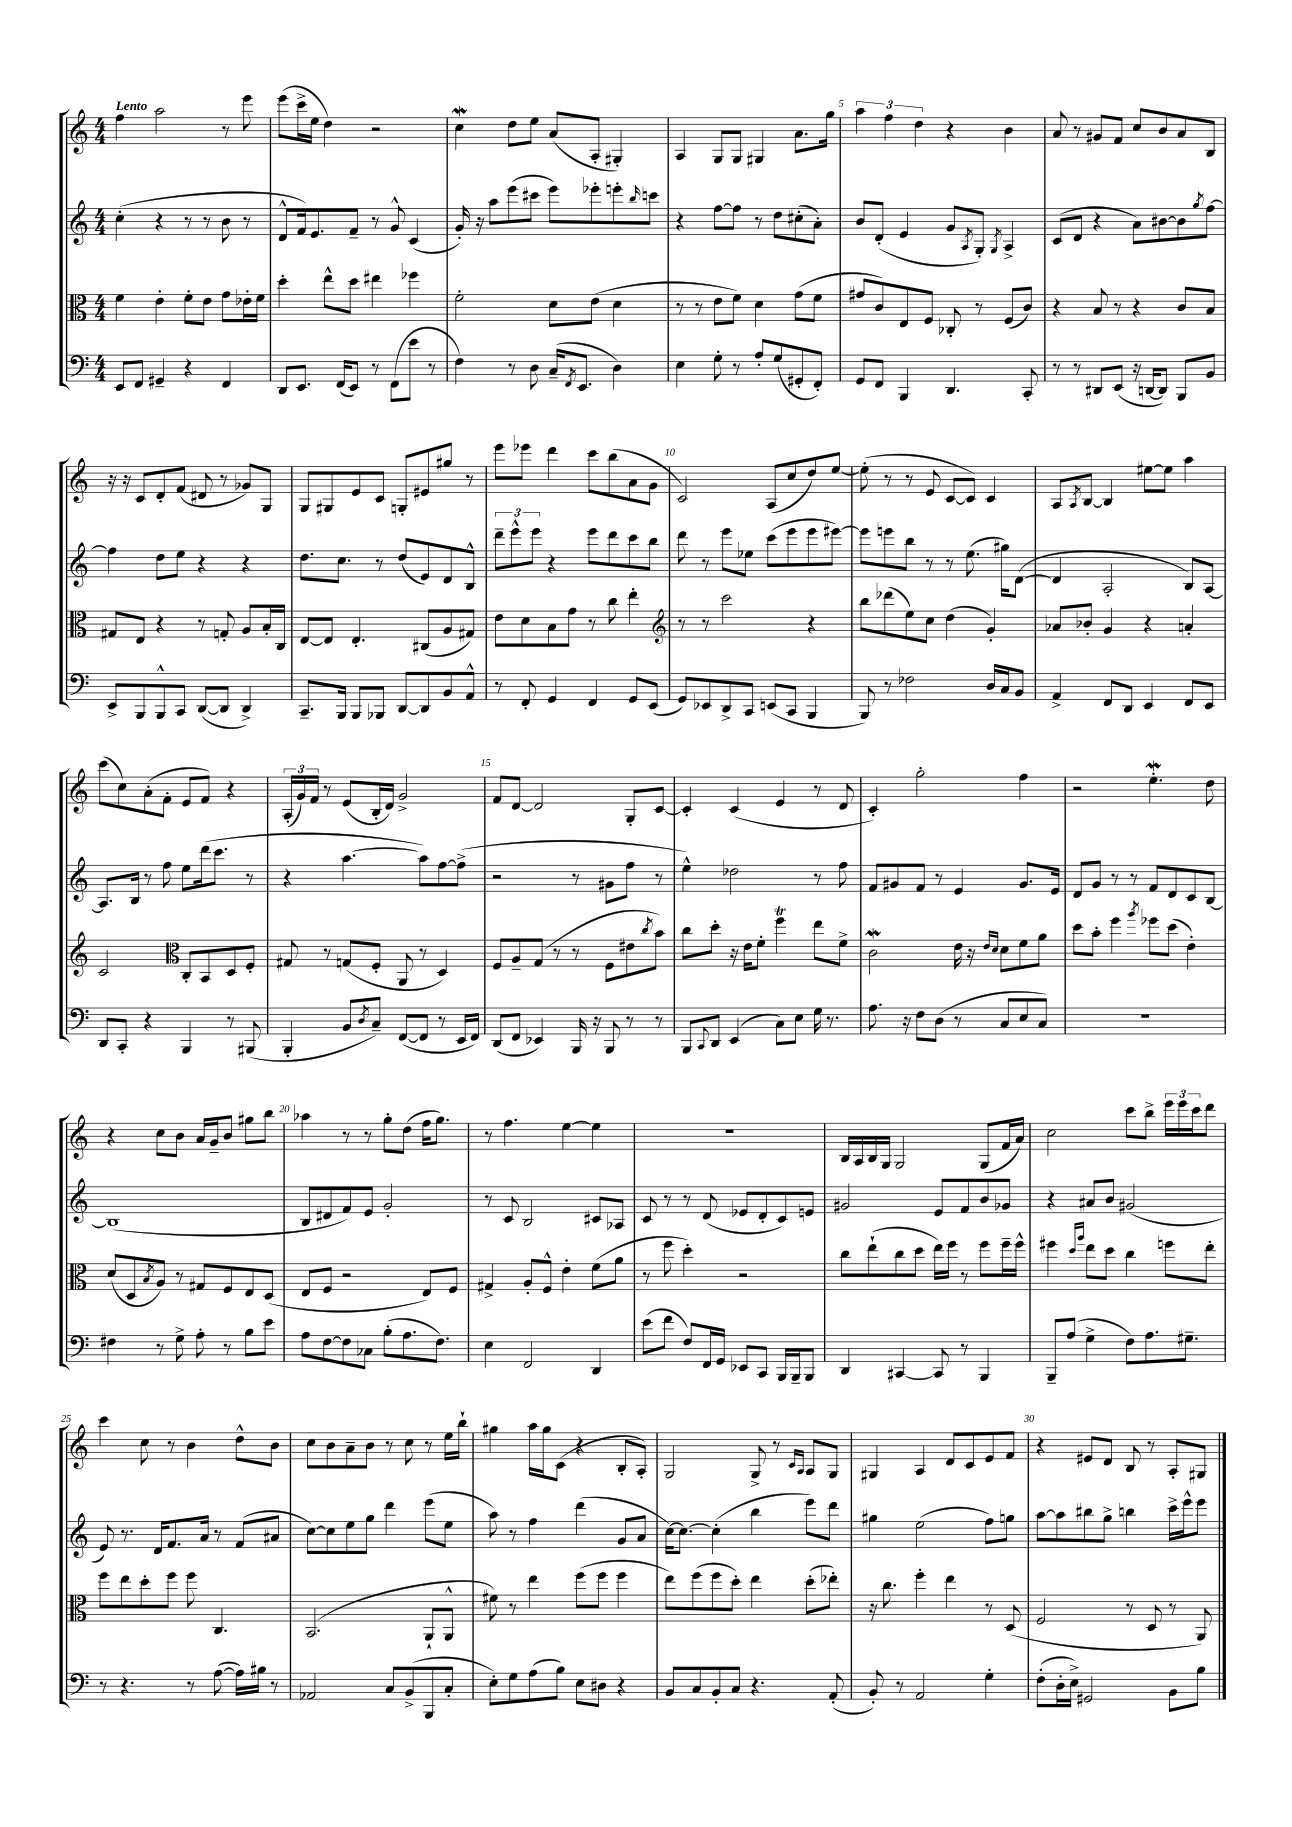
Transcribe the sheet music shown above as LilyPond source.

<<
\new StaffGroup <<
\new Staff = "s0" {
    \clef treble \key c \major \numericTimeSignature \time 4/4 \tempo "Lento"
    f''4 a''2 r8 e'''8 |
    e'''8( c'''16-> e''16 d''4) r2 |
    c''4\mordent d''8 e''8 a'8( a8-. gis4-.) |
    a4 g8 g8 gis4 a'8. g''16 |
    \tuplet 3/2 { a''4 f''4 d''4 } r4 b'4 |
    a'8 r8 gis'8 f'8 c''8 b'8 a'8 b8 |
    r16 r16 c'8 d'8-. f'8( dis'8 r8 ges'8) g8 |
    g8 gis8 e'8 c'8 g8-. eis'8 gis''8 r8 |
    e'''8 ees'''8 d'''4 c'''8 b''8( a'8 g'8 |
    c'2) a8( c''8 d''8) e''8~ |
    e''8-.( r8 r8 e'8 c'8~ c'8) c'4 |
    a8 \acciaccatura { a8 } b8~ b4 eis''8~ eis''8 a''4 |
    c'''8( c''8) a'8-.( f'8-. e'8 f'8) r4 |
    \tuplet 3/2 { a16-.( g'16) f'16 } r8 e'8( b16-. d'16) g'2-> |
    f'8 d'8~ d'2 g8-. c'8~ |
    c'4-. c'4( e'4 r8 d'8 |
    c'4-.) g''2-. f''4 |
    r2 e''4.-.\mordent d''8 |
    r4 c''8 b'8 a'16 g'16-- b'8 gis''8 b''8 |
    aes''4 r8 r8 g''8-. d''8( f''16 g''8.) |
    r8 f''4. e''4~ e''4 |
    R1 |
    b16 a16 b16 g16 g2 g8( f'16 a'16) |
    c''2 c'''8 b''8-> \tuplet 3/2 { e'''16 e'''16 c'''16 } d'''8 |
    c'''4 c''8 r8 b'4 d''8-^ b'8 |
    c''8 b'8 a'8-- b'8 r8 c''8 r8 e''16 b''16-! |
    gis''4 a''16 gis''16 c'8( r4 b8-. a8-.) |
    g2 g8-> r8 \grace { c'16 a16 } a8 g8 |
    gis4 a4 d'8 c'8 e'8 f'8 |
    r4 eis'8 d'8 b8 r8 a8-. gis8 \bar "|." |
}
\new Staff = "s1" {
    \clef treble \key c \major \numericTimeSignature \time 4/4
    c''4-.( r4 r8 r8 b'8 r8 |
    d'8-^ f'16) e'8. f'8-- r8 g'8-^ c'4( |
    g'16-.) r16 a''8 e'''8( cis'''8 e'''8) ees'''8-. e'''8-. \grace { b''16 } c'''8 |
    r4 f''8~ f''8 r8 d''8 cis''8-.( a'8-.) |
    b'8 d'8-.( e'4 g'8 \acciaccatura { a8 } g8-.) \acciaccatura { g8 } a4-> |
    c'8( d'8 r4 a'8) bis'8~ bis'8 \acciaccatura { g''8 } f''8~ |
    f''4 d''8 e''8 r4 r4 |
    d''8. c''8. r8 d''8( e'8) d'8 b8-^ |
    \tuplet 3/2 { d'''8-- e'''8-^ e'''8 } r4 e'''8 d'''8 c'''8 b''8 |
    d'''8 r8 e'''8 ees''8 c'''8( e'''8 e'''8 eis'''8~) |
    eis'''8 e'''8 b''8 r8 r8 e''8.( gis''16) d'8~( |
    d'4 a2-. b8) a8~ |
    a8. b16 r8 f''8 e''8 d'''16( c'''8. r8 |
    r4 a''4.~ a''8) f''8~ f''8->( |
    r2 r8 gis'8 f''8 r8 |
    e''4-^) des''2 r8 f''8 |
    f'8 gis'8 f'8 r8 e'4 gis'8. e'16 |
    d'8 g'8 r8 r8 f'8 d'8 c'8 b8~ |
    b1( |
    b8 dis'8 f'8) e'8 g'2-. |
    r8 c'8 b2 cis'8 aes8 |
    c'8 r8 r8 d'8( ees'8 d'8-. c'8) e'8 |
    gis'2 e'8 f'8 b'8 ges'8 |
    r4 ais'8 b'8 gis'2( |
    e'8) r8. d'16 f'8. a'16 r8 f'8( ais'8 |
    c''8~) c''8 e''8 g''8 d'''4 e'''8( e''8 |
    a''8) r8 f''4 d'''4( g'8 a'8 |
    c''16~) c''8.~ c''4-.( b''4 e'''8) d'''8 |
    gis''4 e''2( f''8) g''8 |
    a''8~ a''8 bis''8 g''8-> b''4 c'''16-> e'''16-^ e'''8 \bar "|." |
}
\new Staff = "s2" {
    \clef alto \key c \major \numericTimeSignature \time 4/4
    f'4 e'4-. f'8-. e'8 g'8 ees'16-. f'16 |
    d''4-. e''8-^ d''8 eis''4 fes''4 |
    f'2-. d'8 e'8( d'4 |
    r8 r8 e'8 f'8) d'4 g'8( f'8 |
    gis'8 c'8) e8 f8 ces8-. r8 f8( c'8) |
    r4 b8 r8 r4 c'8 b8 |
    gis8 e8 r4 r8 g8-. a8 b16-. c16 |
    e8~ e8 e4.-. cis8( a8 gis8) |
    e'8 d'8 b8 g'8 r8 c''8 e''4-. |
    \clef treble r8 r8 c'''2 r4 |
    b''8 des'''8( e''8) c''8 d''4( g'4-.) |
    aes'8 bes'8-. g'4 r4 a'4-. |
    c'2 \clef alto c8-. b,8 d8 f8-. |
    gis8 r8 g8( f8-. a,8 r8 d4) |
    f8 a8-- g8( r8 r8 f8 eis'8 \acciaccatura { c''8 } b'8) |
    c''8 d''8-. r16 e'16 f'8-. f''4\trill e''8 f'8-> |
    c'2\mordent e'16 r16 \grace { e'16 d'16 } d'8 f'8 a'8 |
    d''8 b'8-. f''4 \acciaccatura { a''8 } fes''8 d''8( e'4-.) |
    d'8( d8 \acciaccatura { b8 } a8) r8 gis8 f8 e8 d8( |
    e8 f8 r2 e8) f8 |
    gis4-> a8-. f8-^ e'4-. f'8( a'8 |
    r8 f''8 d''4-.) r2 |
    c''8 e''8-!( c''8 d''8 e''16) f''16 r8 f''8 f''16-- f''16-^ |
    fis''4 \grace { d''16 a''16 } e''8 d''8 c''4 f''8 e''8-. |
    f''8 e''8 d''8-. f''8 f''8 c4. |
    b,2.( a,8-! a,8-^ |
    fis'8) r8 e''4 f''8( f''8 f''4 |
    e''8) f''8( f''8 d''8-.) e''4 d''8-.( ees''8-.) |
    r16 c''8. f''4-. e''4 r8 d8( |
    f2 r8 d8 r8 a,8) \bar "|." |
}
\new Staff = "s3" {
    \clef bass \key c \major \numericTimeSignature \time 4/4
    e,8 f,8 gis,4-- r4 f,4 |
    d,8 e,8. f,16( e,8) r8 f,8( e'8 r8 |
    f4) r8 d8 c16--( \acciaccatura { f,8 } e,8. d4) |
    e4 g8-. r8 a8-. g8( gis,8-. f,8-.) |
    g,8 f,8 b,,4 d,4. c,8-. |
    r8 r8 dis,8 e,8( r16 d,16~ d,8) b,,8 b,8 |
    e,8-> b,,8 b,,8-^ c,8 d,8~( d,8 d,4->) |
    c,8.-- b,,16 b,,8 bes,,8 d,8~ d,8 b,8 a,8-^ |
    r8 f,8-. g,4 f,4 g,8 e,8( |
    g,8) ees,8 d,8-> c,8 e,8( c,8 b,,4 |
    b,,8) r8 fes2 d16 c16 b,8 |
    a,4-> f,8 d,8 e,4 f,8 e,8 |
    d,8 c,8-. r4 b,,4 r8 bis,,8( |
    b,,4-. b,8 \acciaccatura { d8 } c8--) f,8~( f,8 r8 e,16 f,16) |
    d,8( f,8 ees,4) b,,16 r16 b,,8 r8 r8 |
    b,,8 \appoggiatura { c,8 } d,8 e,4( c8) e8 g16 r8. |
    a8. r16 f8 d8( r8 c8 e8 c8) |
    R1 |
    fis4 r8 g8-> a8-. r8 b8 e'8 |
    a8 f8~ f8 ces8 b8-.( a8. f8.) |
    e4 f,2 d,4 |
    e'8( f'8 f8) f,16 g,16 ees,8 c,8 b,,16 b,,16-- b,,8 |
    d,4 cis,4~ cis,8 r8 b,,4 |
    b,,8-- a8( g4-> f8) a8. gis8.-- |
    r8 r4. r8 a8~( a16) bis16 r8 |
    aes,2 c8 b,8->( b,,8 c8-. |
    e8-.) g8 a8( b8) e8 dis8 r4 |
    b,8 c8 b,8-. c8 r4. a,8-.( |
    b,8-.) r8 a,2 g4-. |
    f8-.( d16-. e16->) gis,2 b,8 b8 \bar "|." |
}
>>
>>
\layout { \context { \Score \override BarNumber.break-visibility = ##(#f #t #t) barNumberVisibility = #(every-nth-bar-number-visible 5) } }
